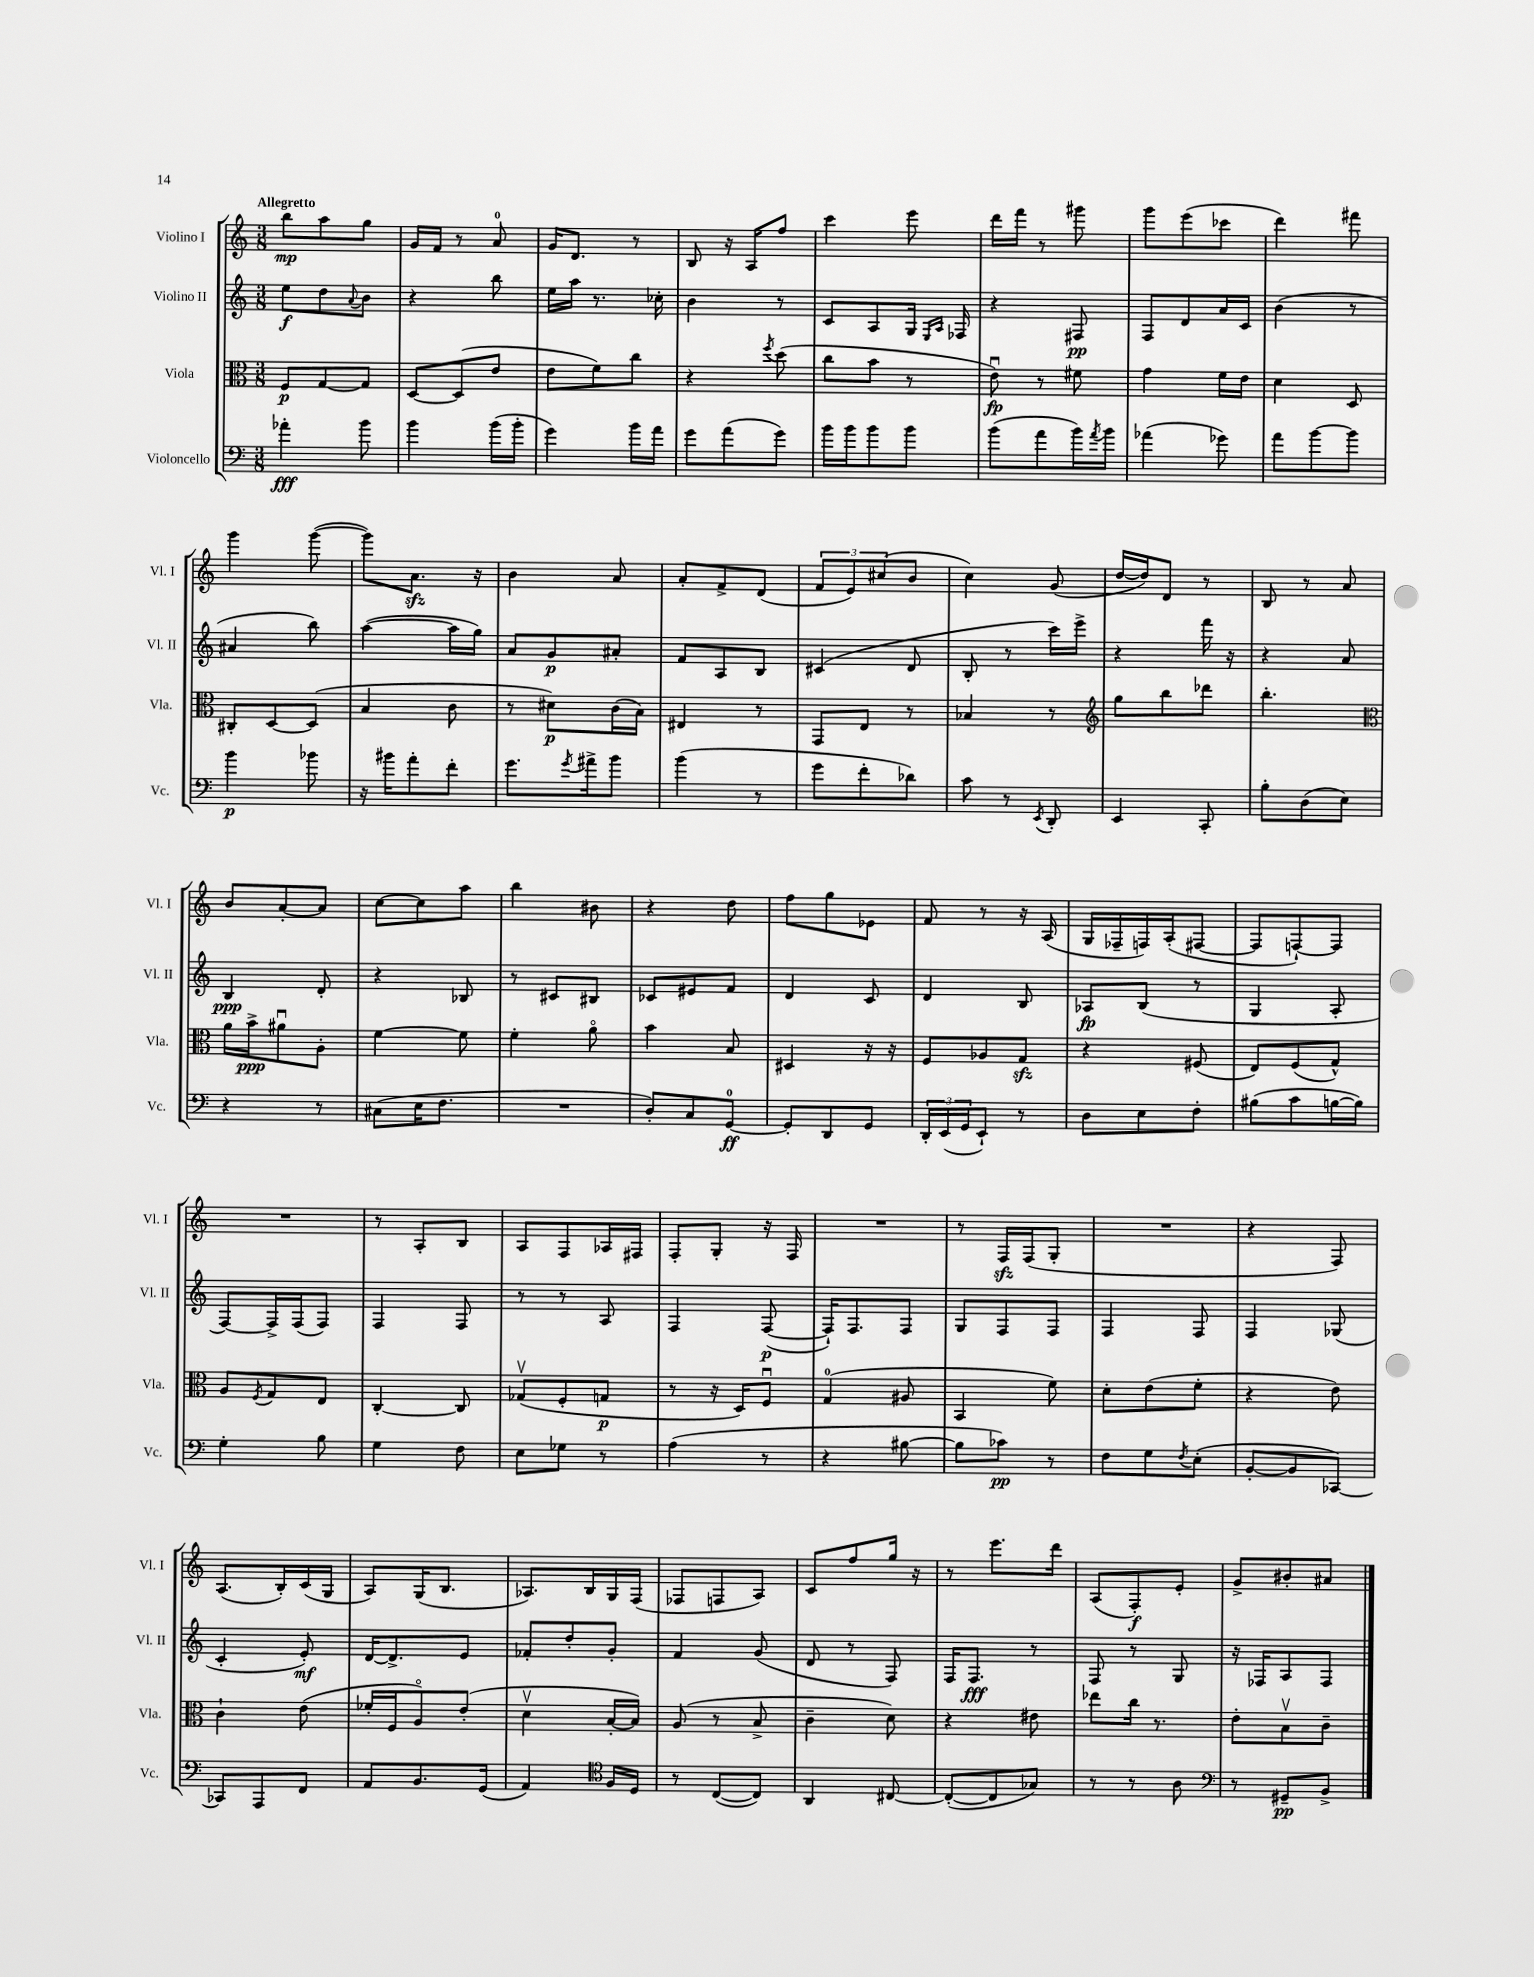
<<
\new StaffGroup <<
\new Staff = "s0" \with { instrumentName = "Violino I" shortInstrumentName = "Vl. I" } {
    \clef treble \key c \major \numericTimeSignature \time 3/8 \tempo "Allegretto"
    b''8\mp a''8 g''8 |
    g'16 f'16 r8 a'8-0 |
    g'16 d'8. r8 |
    b8 r16 a16 f''8 |
    c'''4 e'''8 |
    d'''16 f'''16 r8 gis'''8 |
    g'''8 e'''8( ces'''8 |
    d'''4) fis'''8 |
    g'''4 g'''8~( |
    g'''8) a'8.\sfz r16 |
    b'4 a'8 |
    a'8-. f'8-> d'8( |
    \tuplet 3/2 { f'8 e'8) cis''8( } b'8 |
    c''4) g'8( |
    d''16~ d''16) d'8 r8 |
    b8 r8 a'8 |
    b'8 a'8~-. a'8 |
    c''8~ c''8 a''8 |
    b''4 bis'8 |
    r4 d''8 |
    f''8 g''8 ees'8 |
    f'8 r8 r16 a16( |
    g16 fes16-- f16) a16-.( fis8~ |
    fis8 f8~-!) f8 |
    R4. |
    r8 a8-. b8 |
    a8 f8 aes16 fis16 |
    f8-. g8-. r16 f16 |
    R4. |
    r8 f16\sfz f16( g8-. |
    R4. |
    r4 f8) |
    a8.( b16-.) c'16( g16 |
    a8) g16( b8. |
    aes8.) b16 g16 f16( |
    fes8 f8 a8) |
    c'8 f''8 g''16 r16 |
    r8 e'''8. d'''16 |
    a8( f8-.\f) e'8-. |
    g'8-> bis'8-. ais'8 \bar "|." |
}
\new Staff = "s1" \with { instrumentName = "Violino II" shortInstrumentName = "Vl. II" } {
    \clef treble \key c \major \numericTimeSignature \time 3/8
    e''8\f d''8 \appoggiatura { a'8 } b'8 |
    r4 b''8 |
    e''16 a''16 r8. ces''16-. |
    b'4 r8 |
    c'8 a8 g16 \grace { e16 a16 } fes16 |
    r4 fis8\pp |
    f8 d'8 a'16 c'16 |
    b'4( r8 |
    ais'4 b''8) |
    a''4~( a''16 g''16) |
    a'8 g'8\p ais'8-. |
    f'8 a8 b8 |
    cis'4( d'8 |
    b8-. r8 c'''16) e'''16-> |
    r4 f'''16 r16 |
    r4 a'8 |
    b4\ppp d'8-. |
    r4 bes8 |
    r8 cis'8 bis8 |
    ces'8 eis'8 f'8 |
    d'4 c'8 |
    d'4 b8 |
    aes8\fp b8( r8 |
    g4 a8-. |
    f8~) f16-> f16( f8) |
    f4 f8 |
    r8 r8 a8 |
    f4 f8~\p( |
    f16-!) f8. f8 |
    g8 f8 f8 |
    f4 f8 |
    f4 ges8( |
    c'4-. e'8-.\mf) |
    d'16~ d'8.-> e'8 |
    fes'8-. d''8-. g'8-. |
    f'4 g'8( |
    d'8 r8 f8) |
    f16 f8.\fff r8 |
    f8 r8 g8 |
    r16 fes16 a8 fes8 \bar "|." |
}
\new Staff = "s2" \with { instrumentName = "Viola" shortInstrumentName = "Vla." } {
    \clef alto \key c \major \numericTimeSignature \time 3/8
    f8\p g8~ g8 |
    d8~ d8( e'8 |
    e'8 f'8) c''8 |
    r4 \acciaccatura { f''8 } d''8( |
    c''8 b'8 r8 |
    e'8\downbow\fp) r8 fis'8 |
    g'4 f'16 e'16 |
    d'4 d8 |
    cis8-. d8~ d8( |
    b4 c'8 |
    r8 dis'8\p) c'16( b16) |
    eis4 r8 |
    g,8 e8 r8 |
    bes4 r8 |
    \clef treble g''8 b''8 des'''8 |
    b''4.-. |
    \clef alto a'16 b'16->\ppp ais'8\downbow a8-. |
    f'4~ f'8 |
    f'4-. a'8\flageolet |
    b'4 b8 |
    dis4 r16 r16 |
    f8 aes8 g8\sfz |
    r4 fis8( |
    e8) f8( g8-^) |
    a8 \acciaccatura { f8 } g8 e8 |
    c4~-. c8 |
    ges8\upbow( f8-. g8\p |
    r8 r16 d16) f8\downbow |
    g4-0( ais8 |
    b,4 f'8) |
    d'8-. e'8( f'8-. |
    r4 e'8) |
    c'4-! e'8( |
    fes'16-. f16 a8\flageolet) e'8-.( |
    d'4\upbow b16~-. b16) |
    a8( r8 b8-> |
    c'4-- d'8) |
    r4 eis'8 |
    ees''8 c''16 r8. |
    e'8-. b8\upbow c'8-- \bar "|." |
}
\new Staff = "s3" \with { instrumentName = "Violoncello" shortInstrumentName = "Vc." } {
    \clef bass \key c \major \numericTimeSignature \time 3/8
    aes'4-.\fff b'8 |
    b'4 b'16( b'16-. |
    g'4) b'16 a'16 |
    g'8 a'8( g'8) |
    b'16 b'16 b'8 b'8 |
    b'8( a'8 b'16) \acciaccatura { a'8 } b'16 |
    aes'4( ges'8) |
    a'8 b'8~ b'8 |
    b'4\p bes'8 |
    r16 bis'16 a'8-. f'8-. |
    g'8. \acciaccatura { g'8 } ais'16-> b'8 |
    b'4( r8 |
    g'8 f'8-. des'8) |
    c'8 r8 \acciaccatura { e,8 } d,8-. |
    e,4 c,8-. |
    b8-. d8( e8) |
    r4 r8 |
    cis8( e16 f8. |
    R4. |
    d8-.) c8 g,8-0~\ff |
    g,8-. d,8 g,8 |
    \tuplet 3/2 { d,16-. e,16( g,16 } e,8-!) r8 |
    d8 e8 f8-. |
    bis8( c'8 b16~ b16) |
    g4-. b8 |
    g4 f8 |
    e8 ges8 r8 |
    a4( r8 |
    r4 bis8~ |
    bis8 ces'8\pp) r8 |
    f8 g8 \acciaccatura { f8 } e8-.( |
    b,8~-. b,8 ces,8~) |
    ces,8 a,,8 f,8 |
    a,8 b,8. g,16( |
    a,4) \clef tenor f16 d16 |
    r8 c8~( c8) |
    a,4 cis8~ |
    cis8~-.( cis8 ges8) |
    r8 r8 a8 |
    \clef bass r8 gis,8--\pp b,8-> \bar "|." |
}
>>
>>
\layout { \context { \Score \remove "Bar_number_engraver" } }
